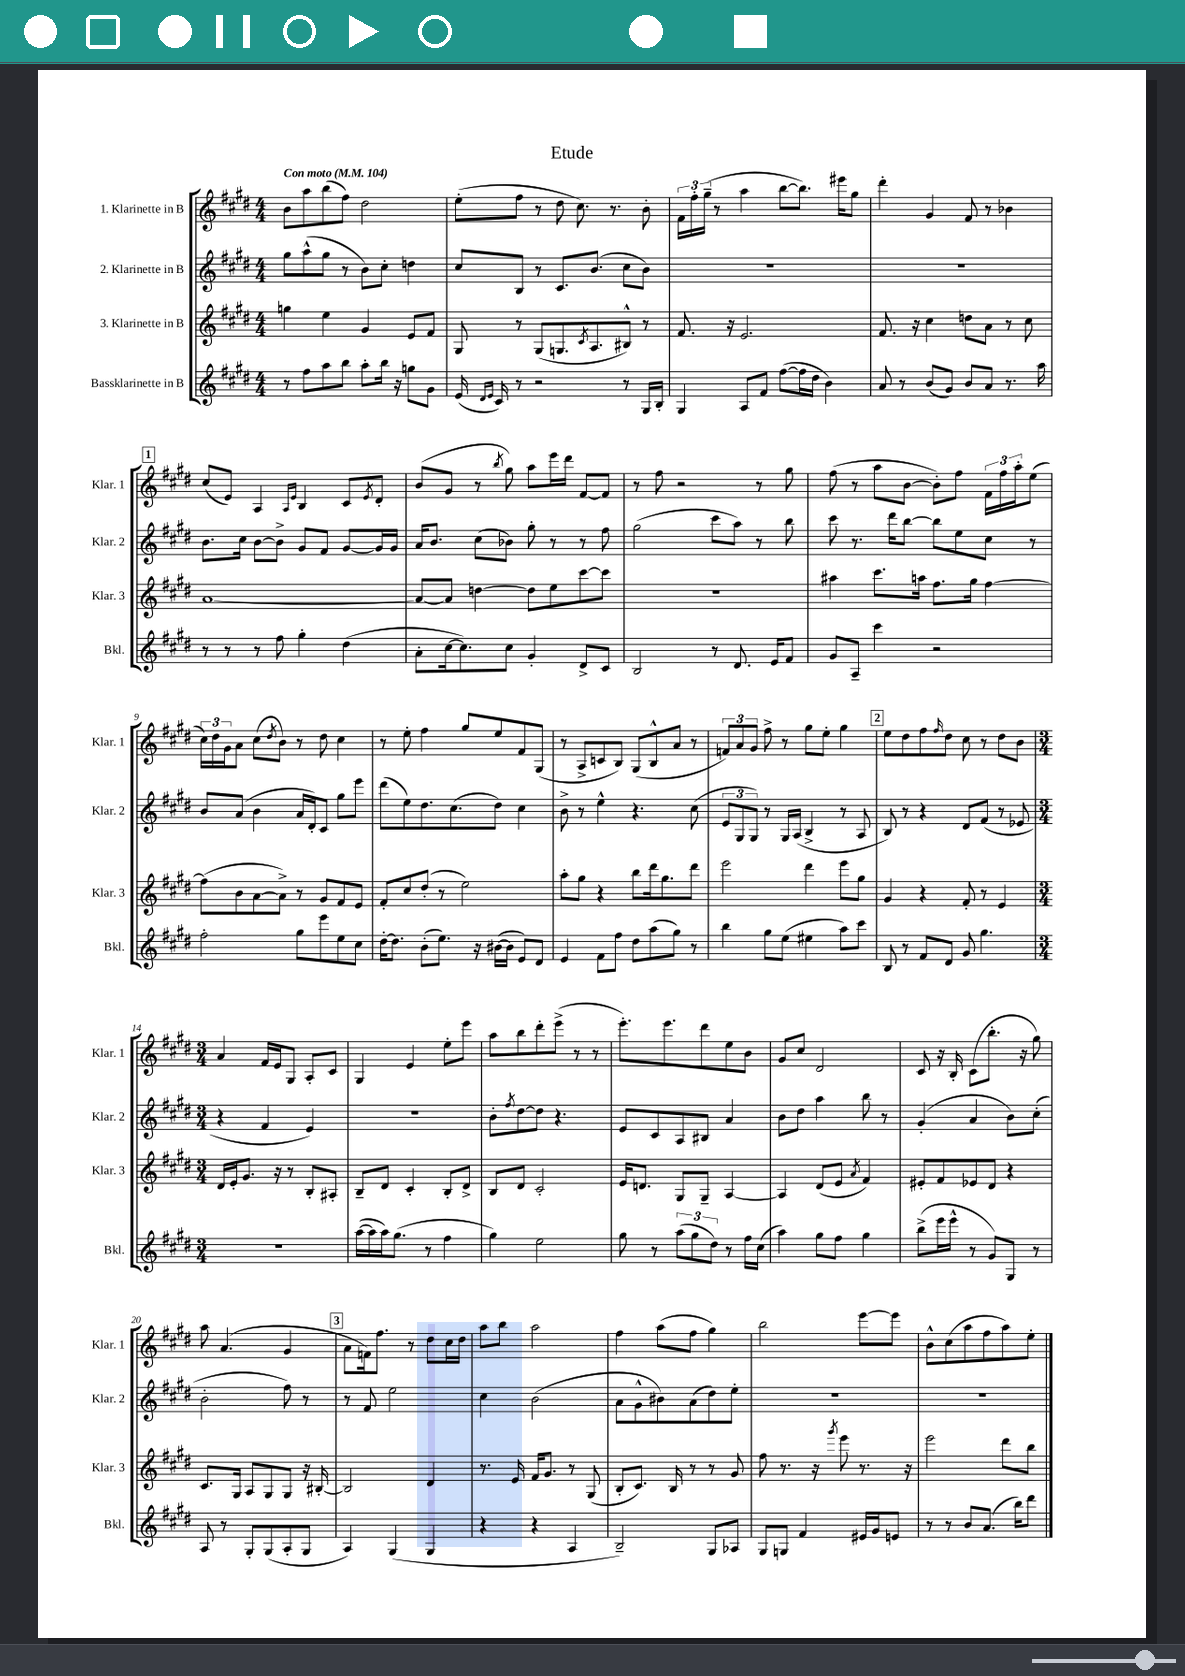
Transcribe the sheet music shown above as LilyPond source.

\header { title = "Etude" }
<<
\new StaffGroup <<
\new Staff = "s0" \with { instrumentName = "1. Klarinette in B" shortInstrumentName = "Klar. 1" } {
    \clef treble \key e \major \numericTimeSignature \time 4/4 \tempo "Con moto" 4 = 104
    b'8 a''8 b''8( fis''8) dis''2 |
    e''8-.( fis''8 r8 dis''8 cis''8.) r8. b'8-. |
    \tuplet 3/2 { fis'16 fis''16-. gis''16--( } r8 a''4 b''8~ b''8.) eis'''16 gis''8 |
    dis'''4-. gis'4 fis'8 r8 bes'4 |
    \mark \markup { \box "1" } cis''8( e'8) a4 \grace { a16 e'16 } b4 cis'8 \acciaccatura { e'8 } dis'8-. |
    b'8( gis'8 r8 \acciaccatura { b''8 } gis''8) a''8 e'''16 dis'''16 fis'8~ fis'8 |
    r8 fis''8 r2 r8 gis''8 |
    fis''8( r8 a''8 b'8~ b'8-.) fis''8 \tuplet 3/2 { fis'16 fis''16 a''16-. } e''8( |
    \tuplet 3/2 { cis''16) dis''16 gis'16 } a'8 cis''8( \acciaccatura { dis''8 } b'8) r8 dis''8 cis''4 |
    r8 e''8-. fis''4 gis''8 e''8 fis'8 gis8( |
    r8 a8-> c'8 b8) gis8( b8-^ a'8 r8 |
    \tuplet 3/2 { f'8) a'8 gis'8 } fis''8-> r8 gis''8 e''8-. gis''4 |
    \mark \markup { \box "2" } e''8 dis''8 fis''8 \grace { fis''16 } dis''8 cis''8 r8 dis''8 b'8 |
    \numericTimeSignature \time 3/4 a'4 fis'16 e'16 gis8 a8-. cis'8 |
    gis4 e'4 e''8-. e'''8 |
    a''8 b''8 dis'''8-. e'''8->( r8 r8 |
    e'''8.-.) e'''8. dis'''8 e''8 b'8 |
    gis'8 cis''8 dis'2 |
    cis'8 r16 b16-. cis'8( b''8.-. r16 gis''8) |
    a''8 a'4.( gis'4 |
    \mark \markup { \box "3" } a'8 f'16) fis''8. r8 dis''8 cis''16 dis''16 |
    a''8 b''8 a''2 |
    fis''4 a''8( fis''8 gis''4) |
    b''2 e'''8~ e'''8 |
    b'8-^ cis''8( a''8 fis''8 a''8) e''8-. \bar "|." |
}
\new Staff = "s1" \with { instrumentName = "2. Klarinette in B" shortInstrumentName = "Klar. 2" } {
    \clef treble \key e \major \numericTimeSignature \time 4/4
    gis''8 a''8-^( gis''8 r8 b'8) cis''8-. d''4 |
    cis''8 b8 r8 cis'8. b'8.( cis''8 b'8) |
    R1 |
    R1 |
    \mark \markup { \box "1" } b'8. cis''16 b'8~ b'8-> gis'8 fis'8 gis'8~ gis'16 gis'16 |
    a'16 b'8. cis''8( bes'8) gis''8-. r8 r8 fis''8 |
    gis''2( cis'''8 a''8) r8 b''8 |
    cis'''8 r8. dis'''16 b''8~ b''8 e''8 cis''8 r8 |
    b'8 a'8( b'4 a'16 dis'16-.) cis'8 gis''8 e'''8 |
    dis'''8( e''8) dis''8. cis''8.( dis''8) cis''4 |
    b'8-> r8 e''4-^ r4. cis''8( |
    \tuplet 3/2 { e'8 gis8 gis8) } r8 gis16 a16( b4-> r8 a8 |
    \mark \markup { \box "2" } b8) r8 r4 dis'8 fis'8( r8 ees'8 |
    \numericTimeSignature \time 3/4 r4 fis'4 e'4) |
    R2. |
    b'8-. \acciaccatura { fis''8 } dis''8~ dis''8 r4. |
    e'8 cis'8 a8 bis8 a'4 |
    b'8 dis''8 a''4 b''8 r8 |
    gis'4-.( a'4 b'8) cis''8-.( |
    b'2-. fis''8) r8 |
    \mark \markup { \box "3" } r8 fis'8 e''2 |
    cis''4 b'2( |
    a'8 gis'8-^ bis'8) a'8( dis''8) e''8-. |
    R2. |
    R2. \bar "|." |
}
\new Staff = "s2" \with { instrumentName = "3. Klarinette in B" shortInstrumentName = "Klar. 3" } {
    \clef treble \key e \major \numericTimeSignature \time 4/4
    g''4 e''4 gis'4 e'8 fis'8 |
    gis8 r8 gis8( g8. \acciaccatura { cis'8 } a8. bis8-^) r8 |
    fis'8. r16 e'2. |
    fis'8. r16 cis''4 d''8 a'8 r8 cis''8 |
    \mark \markup { \box "1" } a'1~ |
    a'8~ a'8 d''4~ d''8 e''8 cis'''8~ cis'''8 |
    r1 |
    ais''4 cis'''8. a''16 fis''8. gis''16 fis''4~ |
    fis''8( b'8 a'8~ a'8->) r8 gis'8 fis'8 e'8 |
    fis'8-. cis''8 dis''8-.( r8 e''2) |
    a''8-. gis''8 r4 b''8 dis'''16 gis''8. dis'''8 |
    e'''2 dis'''4 e'''8 gis''8 |
    \mark \markup { \box "2" } gis'4 r4 fis'8-. r8 e'4 |
    \numericTimeSignature \time 3/4 dis'16 e'16-. gis'8. r16 r8 b8-. ais8-. |
    b8-- dis'8 cis'4-. b8-. dis'8-> |
    b8 dis'8 cis'2-. |
    e'16 d'8. gis8 gis8-- a4~ |
    a4 dis'8( e'8 \acciaccatura { a'8 } fis'4) |
    eis'8-. fis'8 ees'8 dis'8 r4 |
    cis'8. gis16 a8 gis8 gis8 r16 bis16~-. |
    \mark \markup { \box "3" } bis2 dis'4 |
    r8. e'16 fis'16 gis'8. r8 gis8( |
    b8-. cis'8.) b16 r8 r8 gis'8 |
    fis''8 r8. r16 \acciaccatura { gis'''8 } e'''8 r8. r16 |
    e'''2 dis'''8 b''8 \bar "|." |
}
\new Staff = "s3" \with { instrumentName = "Bassklarinette in B" shortInstrumentName = "Bkl." } {
    \clef treble \key e \major \numericTimeSignature \time 4/4
    r8 fis''8 a''8 b''8 a''8-. b''16 r16 g''8 gis'8 |
    e'16( \grace { dis'16 e'16 } cis'16) r8 r2 r8 gis16 b16-. |
    gis4 a8 fis'8 fis''8~( fis''16 dis''16 b'4) |
    a'8 r8 b'8( gis'8) b'8 a'8 r8. a''16 |
    \mark \markup { \box "1" } r8 r8 r8 fis''8 gis''4-. dis''4( |
    a'8-. cis''16~ cis''8.) cis''8 gis'4-. dis'8-> cis'8 |
    b2 r8 dis'8. e'16 fis'8 |
    gis'8 a8-- cis'''4 r2 |
    fis''2-. gis''8 e'''8 e''8 cis''8 |
    dis''16~-. dis''8. b'8-.( e''8.) r16 bis'16~( bis'16 e'8) dis'8 |
    e'4 fis'8 fis''8 dis''8 a''8( gis''8) r8 |
    b''4 gis''8 e''8( eis''4 a''8) cis'''8 |
    \mark \markup { \box "2" } b8 r8 fis'8 dis'8 gis'8 gis''4. |
    \numericTimeSignature \time 3/4 R2. |
    a''16~( a''16 a''16) gis''8.( r8 fis''4 |
    gis''4) e''2 |
    gis''8 r8 \tuplet 3/2 { a''8( gis''8 dis''8) } r8 fis''16 cis''16( |
    a''4) gis''8 fis''8 gis''4 |
    b''8->( e'''16 e'''16-^ r8 gis'8) gis8 r8 |
    a8 r8 gis8-. gis8( a8-. gis8 |
    \mark \markup { \box "3" } a4) gis4( gis4 |
    r4 r4 a4 |
    b2--) gis8 aes8 |
    gis8 g8 fis'4 eis'16 gis'16 e'8 |
    r8 r8 b'8 a'8.( b''16) dis'''8 \bar "|." |
}
>>
>>
